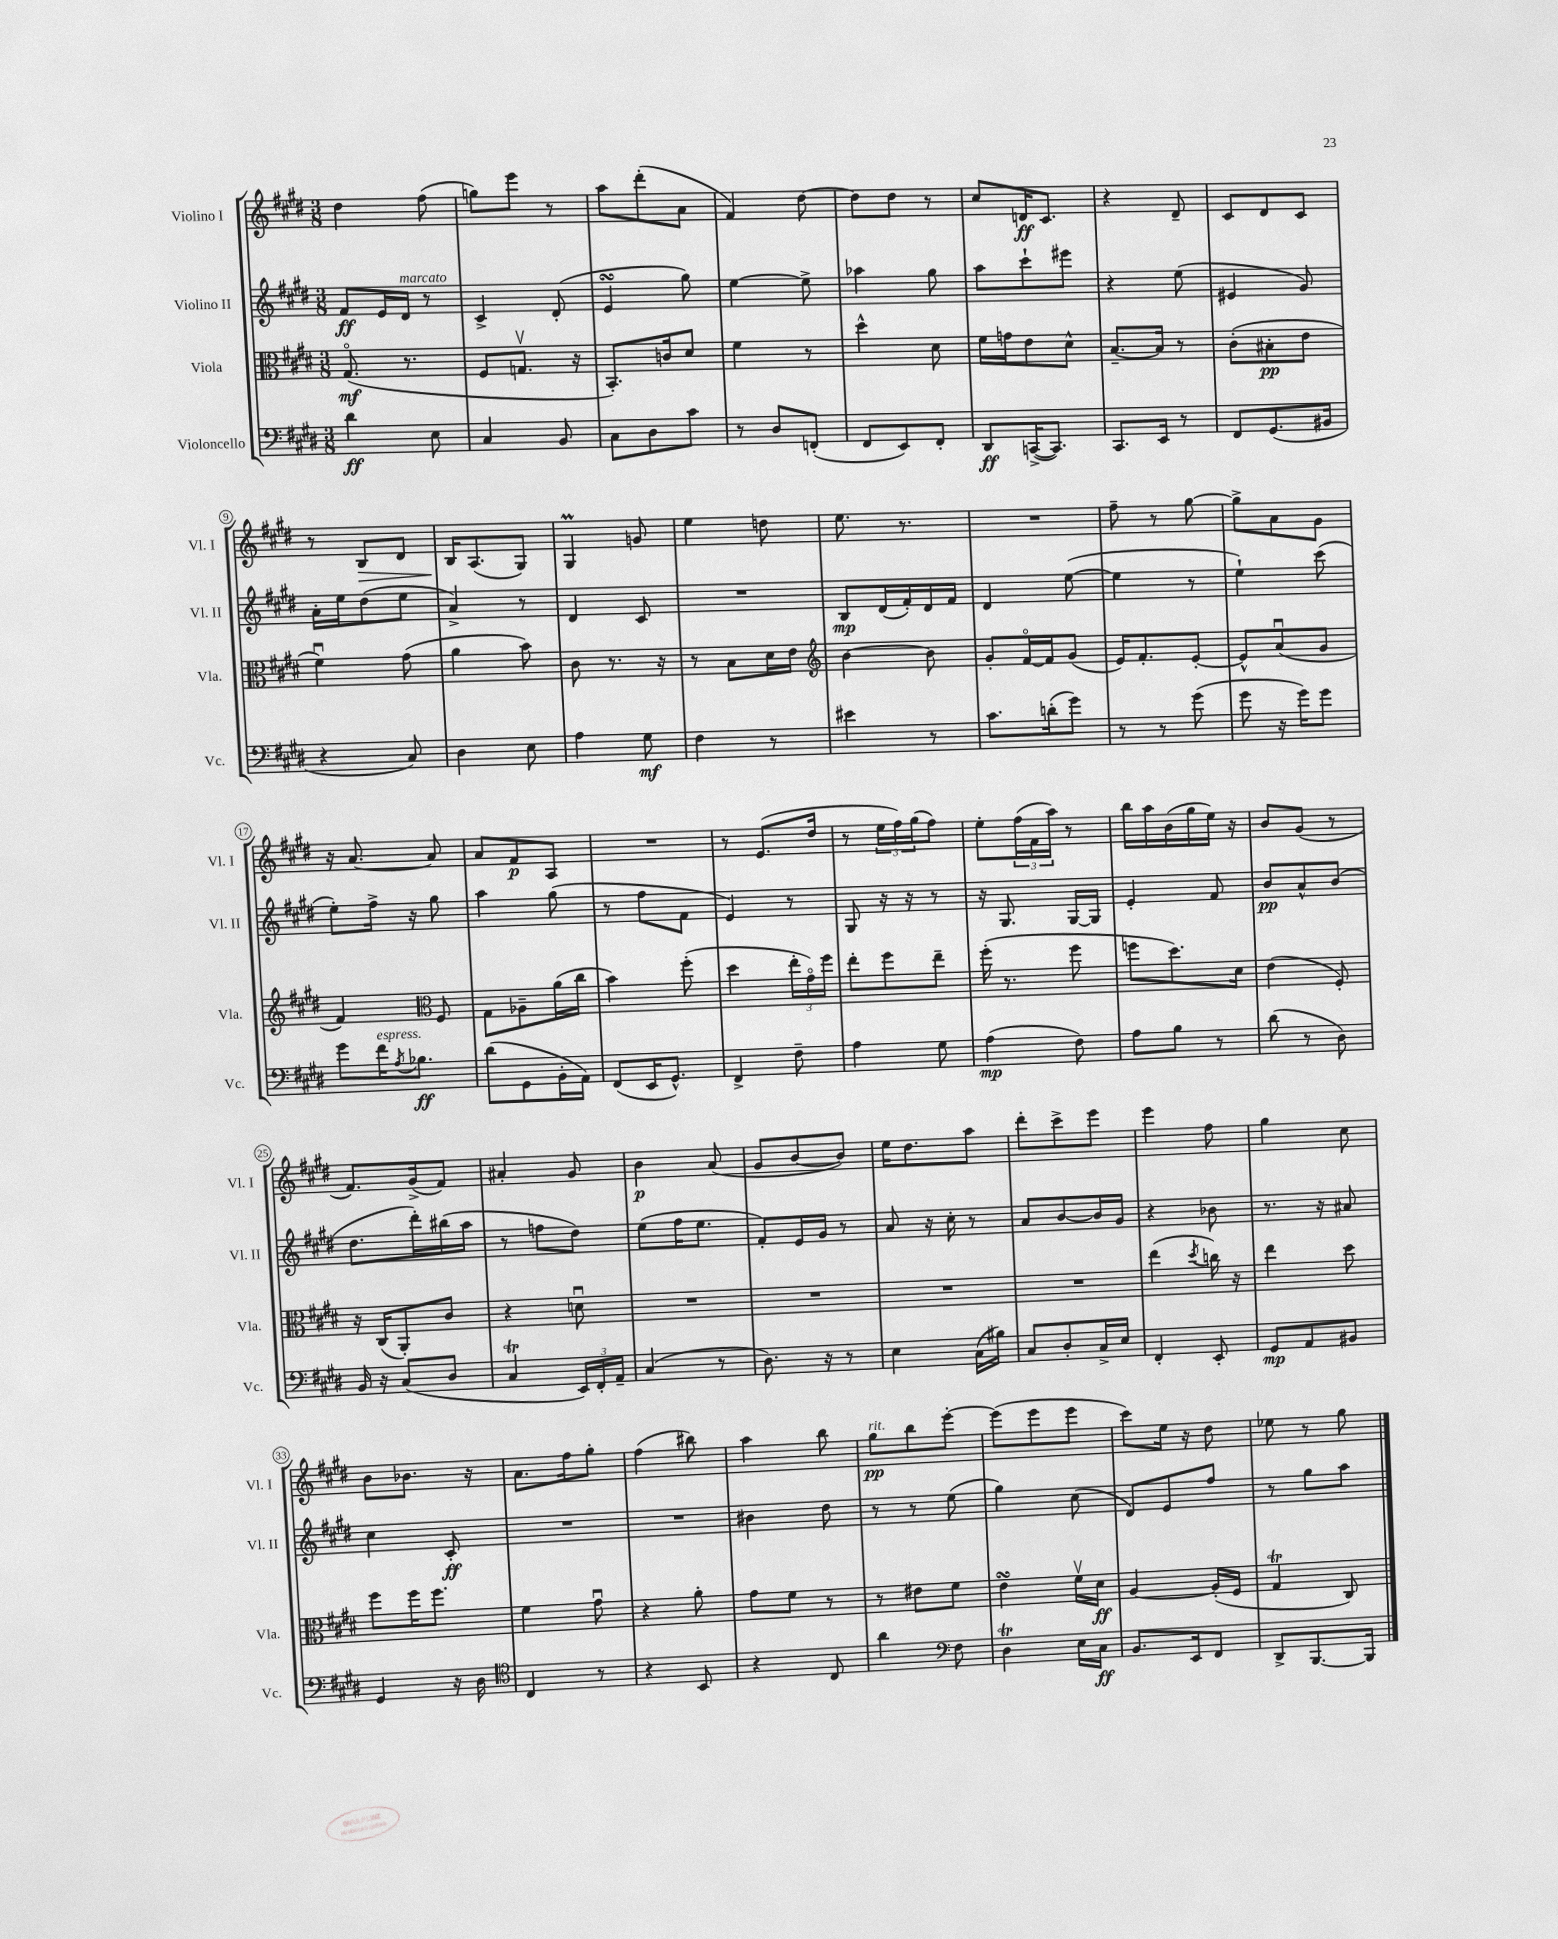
<<
\new StaffGroup <<
\new Staff = "s0" \with { instrumentName = "Violino I" shortInstrumentName = "Vl. I" } {
    \clef treble \key e \major \numericTimeSignature \time 3/8
    dis''4 fis''8( |
    g''8) e'''8 r8 |
    a''8 dis'''8-.( a'8 |
    fis'4) dis''8~ |
    dis''8 dis''8 r8 |
    cis''8 d'16\ff cis'8. |
    r4 dis'8-- |
    cis'8 dis'8 cis'8 |
    r8 b8\> dis'8 |
    b16\! a8.( gis8) |
    gis4\prall g'8 |
    e''4 d''8 |
    e''8. r8. |
    R4. |
    fis''8-- r8 gis''8~ |
    gis''8-> a'8 gis'8 |
    r16 a'8.~ a'8 |
    a'8 fis'8\p a8 |
    R4. |
    r8 e'8.( dis''16 |
    r8 \tuplet 3/2 { e''16 fis''16) gis''16( } fis''8) |
    e''8-. \tuplet 3/2 { fis''16( fis'16 a''16) } r8 |
    b''16 a''16 b'16( gis''16 e''16) r16 |
    b'8 gis'8( r8 |
    fis'8.) gis'16->( fis'8) |
    ais'4-. gis'8 |
    b'4\p a'8( |
    gis'8 b'8~ b'8) |
    e''16 dis''8. a''8 |
    dis'''8-. cis'''8-> e'''8 |
    e'''4 fis''8 |
    gis''4 cis''8 |
    b'8 bes'8. r16 |
    a'8. fis''16 gis''8-. |
    fis''4( bis''8) |
    a''4 b''8 |
    gis''8\pp^\markup { \italic "rit." } b''8 e'''8~-. |
    e'''8( e'''8 e'''8 |
    cis'''8) e''16 r16 dis''8 |
    ees''8 r8 gis''8 \bar "|." |
}
\new Staff = "s1" \with { instrumentName = "Violino II" shortInstrumentName = "Vl. II" } {
    \clef treble \key e \major \numericTimeSignature \time 3/8
    fis'8\ff e'16 dis'16^\markup { \italic "marcato" } r8 |
    cis'4-> dis'8-.( |
    e'4\turn gis''8) |
    e''4~ e''8-> |
    aes''4 gis''8 |
    a''8 cis'''8-! eis'''8 |
    r4 e''8( |
    eis'4 gis'8) |
    a'16-. e''16 dis''8( e''8 |
    a'4->) r8 |
    dis'4 cis'8 |
    R4. |
    b8\mp dis'16( fis'16-.) dis'16 fis'16 |
    dis'4 e''8~( |
    e''4 r8 |
    e''4-!) cis'''8( |
    e''8-.) fis''16-> r16 gis''8 |
    a''4 gis''8( |
    r8 fis''8 fis'8 |
    e'4) r8 |
    gis8 r16 r16 r8 |
    r16 gis8. gis16~ gis16 |
    e'4-. fis'8 |
    b'8\pp a'8-^ b'8( |
    dis''8. dis'''16-.) bis''16( a''16 |
    r8 f''8 dis''8) |
    e''8( fis''16 e''8. |
    fis'8-.) e'16 gis'16 r8 |
    a'8 r16 cis''16-. r8 |
    a'8 b'8~ b'16 gis'16 |
    r4 bes'8 |
    r8. r16 ais'8 |
    cis''4 cis'8-.\ff |
    R4. |
    R4. |
    bis'4 dis''8 |
    r8 r8 e''8( |
    gis''4) cis''8( |
    dis'8) e'8 fis''8 |
    r8 gis''8 a''8 \bar "|." |
}
\new Staff = "s2" \with { instrumentName = "Viola" shortInstrumentName = "Vla." } {
    \clef alto \key e \major \numericTimeSignature \time 3/8
    gis8.\flageolet\mf( r8. |
    fis8 g8.\upbow r16 |
    b,8.-.) c'16 dis'8 |
    fis'4 r8 |
    dis''4-^ dis'8 |
    fis'16 g'16 e'8 dis'8-^ |
    b8.~-- b16 r8 |
    cis'8-.( bis8-.\pp e'8 |
    fis'4\downbow) gis'8( |
    a'4 b'8) |
    cis'8 r8. r16 |
    r8 b8 dis'16 e'16 |
    \clef treble b'4~ b'8 |
    gis'8-. fis'16~\flageolet fis'16 gis'8( |
    e'16) fis'8.-. e'8~-. |
    e'8-^ a'8\downbow( gis'8 |
    fis'4) \clef alto fis8 |
    gis8 aes8-- a'16( cis''16 |
    b'4) fis''8-.( |
    dis''4 \tuplet 3/2 { e''16-. gis'16\flageolet) fis''16 } |
    e''8-. fis''8 e''8-- |
    fis''16-.( r8. fis''8 |
    f''8 dis''8.) dis'16 |
    e'4( fis8-.) |
    r16 cis16( a,8-.) cis'8 |
    r4 d'8\downbow |
    R4. |
    R4. |
    R4. |
    R4. |
    e''4( \acciaccatura { dis''8 } c''16) r16 |
    e''4 dis''8 |
    fis''8 fis''16 fis''8. |
    fis'4 gis'8\downbow |
    r4 a'8-. |
    gis'8 fis'8 r8 |
    r8 eis'8 fis'8 |
    e'4\turn fis'16\upbow dis'16\ff |
    a4~ a16-.( fis16 |
    gis4\trill cis8) \bar "|." |
}
\new Staff = "s3" \with { instrumentName = "Violoncello" shortInstrumentName = "Vc." } {
    \clef bass \key e \major \numericTimeSignature \time 3/8
    dis'4\ff e8 |
    cis4 b,8 |
    cis8 dis8 cis'8 |
    r8 dis8 f,8-.( |
    fis,8 e,8) fis,8-. |
    dis,8\ff c,16~->( c,8.) |
    cis,8. e,16 r8 |
    fis,8 gis,8.( bis,16 |
    r4 cis8) |
    dis4 e8 |
    a4 gis8\mf |
    fis4 r8 |
    eis'4 r8 |
    cis'8. d'16-.( gis'8) |
    r8 r8 gis'8( |
    gis'8 r16 gis'16) gis'8 |
    gis'8 fis'16^\markup { \italic "espress." } \acciaccatura { a8 } bes8.\ff |
    dis'8( gis,8 b,16-. a,16) |
    fis,8( e,16 gis,8.-^) |
    fis,4-> fis8-- |
    a4 gis8 |
    a4\mp( fis8) |
    a8 b8 r8 |
    dis'8( r8 dis8) |
    b,16 r16 cis8( dis8 |
    cis4\trill \tuplet 3/2 { e,16) fis,16-. a,16-- } |
    cis4( r8 |
    dis8.) r16 r8 |
    e4 cis16( bis16) |
    cis8 dis8-. cis16-> e16 |
    fis,4-. e,8-. |
    gis,8\mp a,8 bis,8 |
    gis,4 r16 dis16 |
    \clef tenor cis4 r8 |
    r4 b,8 |
    r4 cis8 |
    a'4 \clef bass fis8 |
    dis4\trill e16 cis16\ff |
    b,8. e,16 fis,8 |
    dis,8-> b,,8.~ b,,16 \bar "|." |
}
>>
>>
\layout { \context { \Score \override BarNumber.stencil = #(make-stencil-circler 0.1 0.3 ly:text-interface::print) } }
